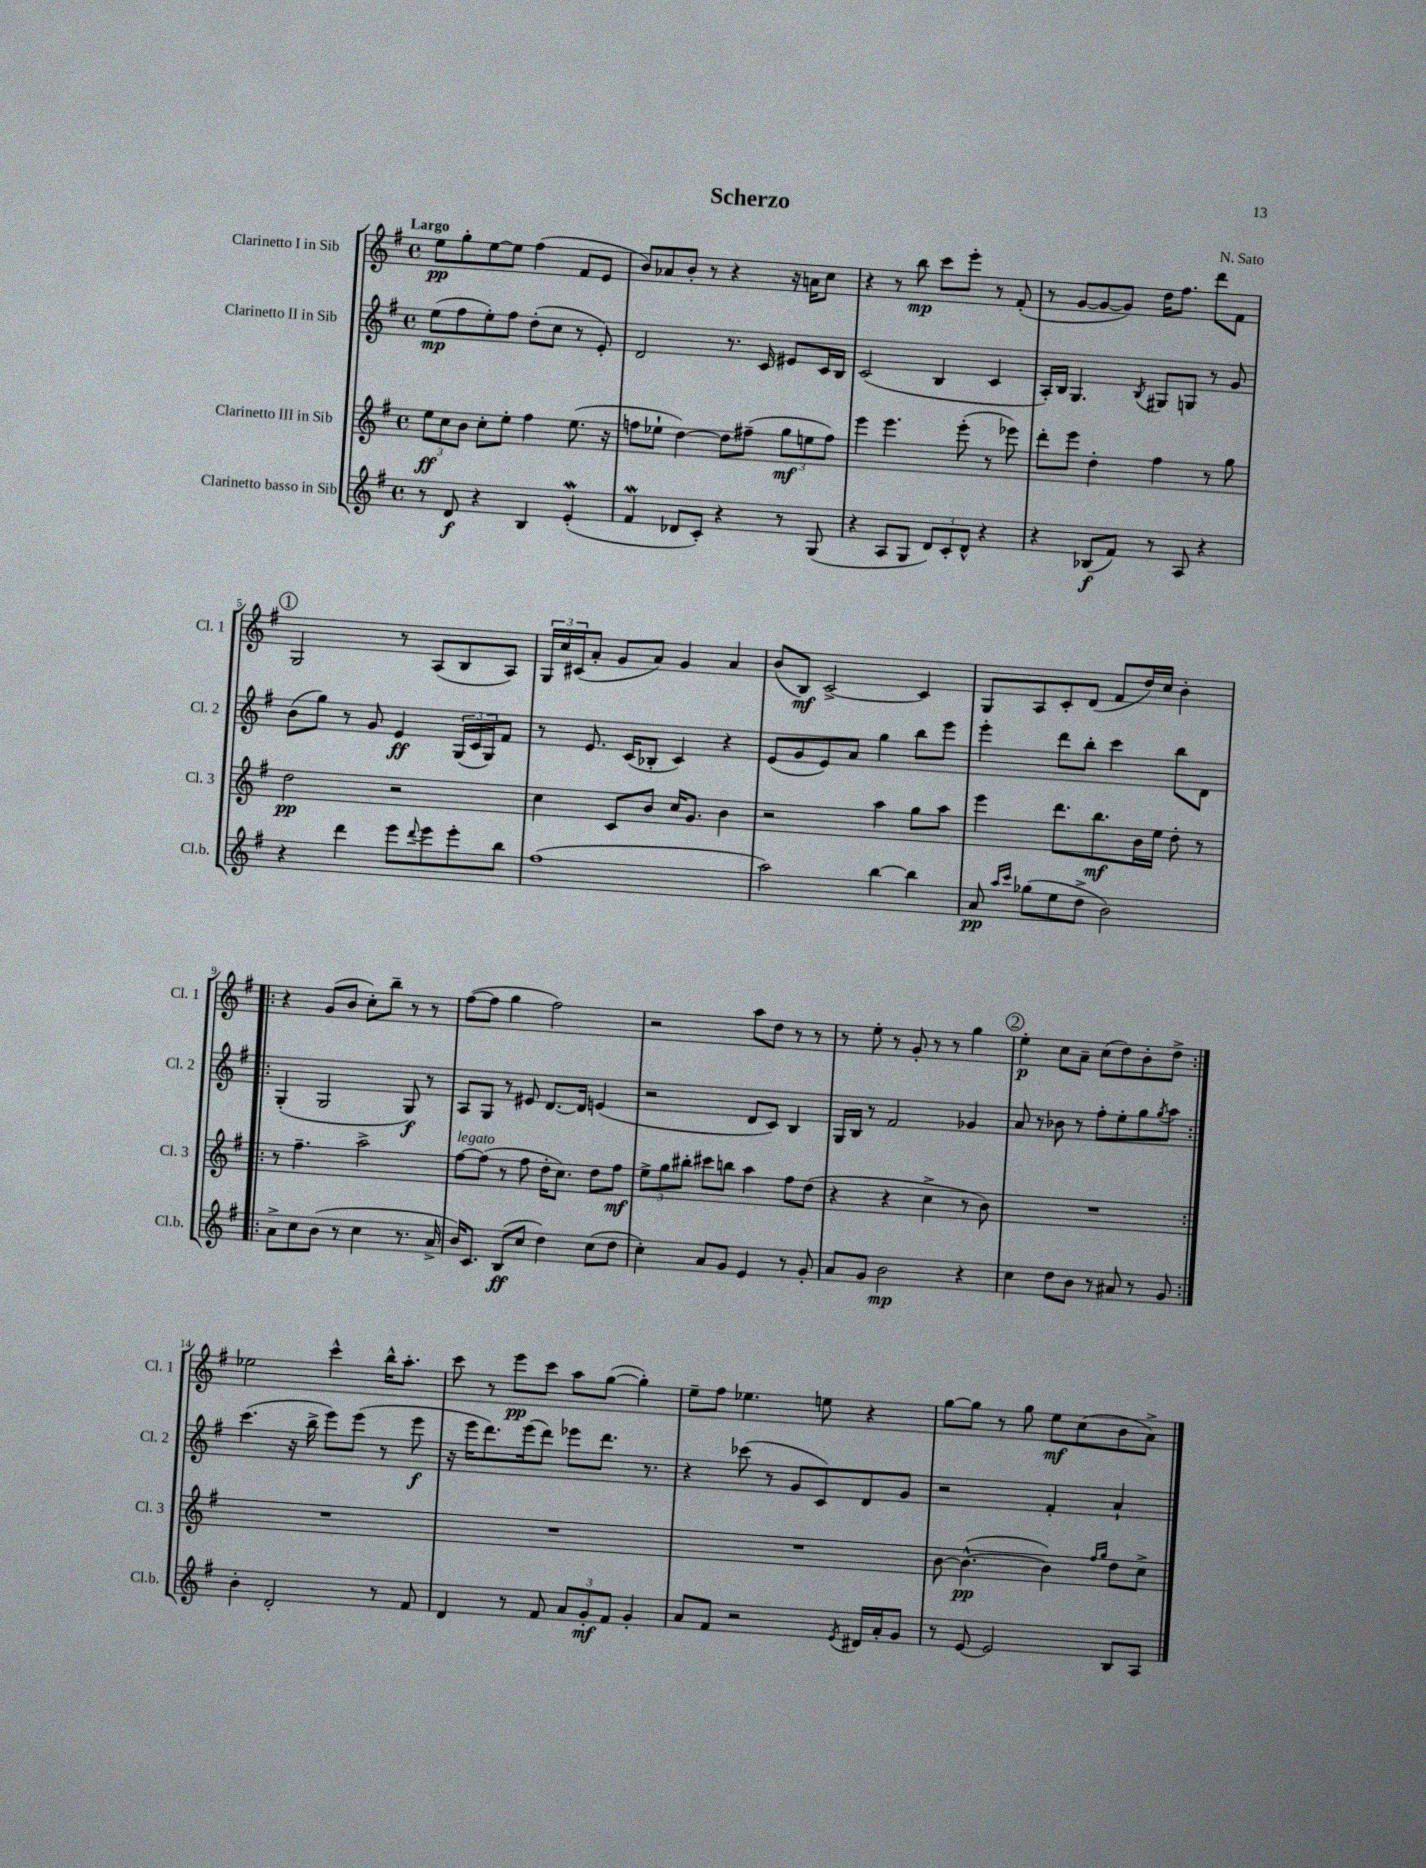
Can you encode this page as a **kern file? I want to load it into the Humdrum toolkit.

**kern	**kern	**kern	**kern
*staff4	*staff3	*staff2	*staff1
*clefG2	*clefG2	*clefG2	*clefG2
*k[f#]	*k[f#]	*k[f#]	*k[f#]
*M4/4	*M4/4	*M4/4	*M4/4
*met(c)	*met(c)	*met(c)	*met(c)
8r	12ee	(8ee	8ee
.	12cc	.	.
8d	.	8ff#	8gg'
.	12b	.	.
4r	8cc'	8ee')	[8ee
.	8ee'	8ff#	8ee]
4B	4ff#	(8dd'	(4ff#
.	.	8cc	.
(4e'	(8.ee	8r	8f#
.	.	8e')	8e
.	16r	.	.
=	=	=	=
4f#	8ff	2d	8b)
.	8ee-`	.	8a-
8d-	[4dd)	.	8b'
8c')	.	.	8r
4r	8dd]	8.r	4r
.	(8ff#~	.	.
.	.	16c	.
8r	12gg	8e#	16r
.	.	.	16a
.	12ee	.	.
(8G	.	16c	8cc
.	12ff#)	.	.
.	.	16B	.
=	=	=	=
4r	4eee	(2c	4r
8A	4.eee	.	8r
8G	.	.	8bb
12d)	.	4B	8ccc
12c'	.	.	.
.	(8eee'	.	8eee'
12d^^	.	.	.
4r	8r	4c	8r
.	8eee-)	.	(8f#'
=	=	=	=
4r	8ddd'	16A')	8r
.	.	16B	.
.	8eee	4.G	[8g
(8B-	4dd'	.	8g_
8f#)	.	.	8g])
.	.	8qB	.
8r	4ff#	8G#	16dd
.	.	.	8.ff#
8A	.	8G	.
4r	8r	8r	8ddd
.	8gg	8g	8f#
=	=	=	=
4r	2dd	(8b	2G
.	.	8gg)	.
4ddd	.	8r	.
.	.	8g	.
8eee	2r	4e	8r
8qqddd	.	.	.
8eee	.	.	(8A
8eee'	.	(24G	8B
.	.	24c	.
.	.	24G)	.
8bb	.	8f#	8A)
=	=	=	=
(1ff#	4cc	8r	24G
.	.	.	24cc
.	.	.	(24c#
.	.	8.e	8a'
.	8c	.	8g
.	.	(16c	.
.	8b	8B-'	8a)
.	16cc	4c)	4g
.	8.g	.	.
.	4b	4r	4a
=	=	=	=
2aa)	2r	(8e	(8b
.	.	8g	8B)
.	.	8e)	[2c^
.	.	8a	.
[4bb	4aa	4gg	.
4bb]	8gg	8bb	4c]
.	8aa	8eee	.
=	=	=	=
8a	4eee	4eee'	8G
16qqaa	.	.	.
16qqccc	.	.	.
(8gg-	.	.	8A
8ee	8.ddd	8ddd	8c'
8dd^	.	8bb'	(8d
.	8.bb	.	.
2b)	.	4ccc	8f#
.	16b	.	16dd)
.	16ee	.	16cc
.	8dd'	8bb	4b'
.	8r	8d	.
=!|:	=!|:	=!|:	=!|:
8a^	8r	(4G'	4r
8cc	4.ff#~	.	.
(8b	.	2G	(8g
8r	.	.	8b
4cc	2aa^	.	8cc')
.	.	.	8bb~
8.r	.	8G)	8r
.	.	8r	8r
16a^	.	.	.
=	=	=	=
16b)	[8ff#	8A	([8ff#
8.c	.	.	.
.	(8ff#]	8G	8ff#]
(8B	8r	8r	4gg
8cc	8ff#	8e#	.
4dd)	16dd'	[8.d	2ff#)
.	8.cc)	.	.
.	.	16d]	.
(8cc	8dd	(4e	.
8dd	8ff#	.	.
=	=	=	=
4cc')	12ee^	2r	2r
.	12gg	.	.
.	12bb#'	.	.
8a	8ccc#	.	.
8g	8bb	.	.
4e	4aa	8d	8aa
.	.	8c)	8dd
8r	8ff#	4B	8r
8g'	(8dd	.	8r
=	=	=	=
8a	4r	16G	8r
.	.	16B	.
8g	.	8r	8ee'
2b	4r	2f#	8r
.	.	.	8g'
.	4cc^	.	8r
.	.	.	8r
4r	8r	4g-	4gg
.	8b)	.	.
=	=	=	=
4cc	1r	8a	4ee'
.	.	8r	.
8dd	.	8b-	8cc
8b	.	8r	8a~
8r	.	8ff#'	(8cc
8a#	.	8ee'	8dd)
8r	.	8gg	8b'
.	.	8qgg	.
8g	.	8aa	8dd^
=:|!	=:|!	=:|!	=:|!
4b'	1r	(4.ccc	2ee-
2d'	.	.	.
.	.	16r	.
.	.	16bb^	.
.	.	8eee)	4ccc^^
.	.	(8eee	.
8r	.	8r	16bb^^
.	.	.	8.aa'
8f#	.	8eee	.
=	=	=	=
4d	1r	16r	8ccc
.	.	16eee	.
.	.	8.ddd)	8r
8r	.	.	8eee
.	.	(16eee	.
8f#	.	8ddd)	8ccc
12a	.	8eee-	8aa
12g'	.	.	.
.	.	8.ddd	([8gg
12f#	.	.	.
4g'	.	.	4gg'])
.	.	8.r	.
=	=	=	=
8a	1r	4r	8ee~
8f#	.	.	8ff#
2r	.	(8ccc-	4.ee-
.	.	8r	.
.	.	8g	.
.	.	8c)	8ee
8qe	.	.	.
16d#	.	8d	4r
16a'	.	.	.
8g	.	8g	.
=	=	=	=
8r	[8b	2r	[8gg
[8e	(4.b^^_	.	8gg]
2e]	.	.	8r
.	.	.	8gg
.	4b])	4f#'	8ee
.	.	.	(8cc
.	16qqff#	.	.
.	16qqgg	.	.
8B	8dd	4a`	8b
8A	8cc^	.	8a^)
==	==	==	==
*-	*-	*-	*-
